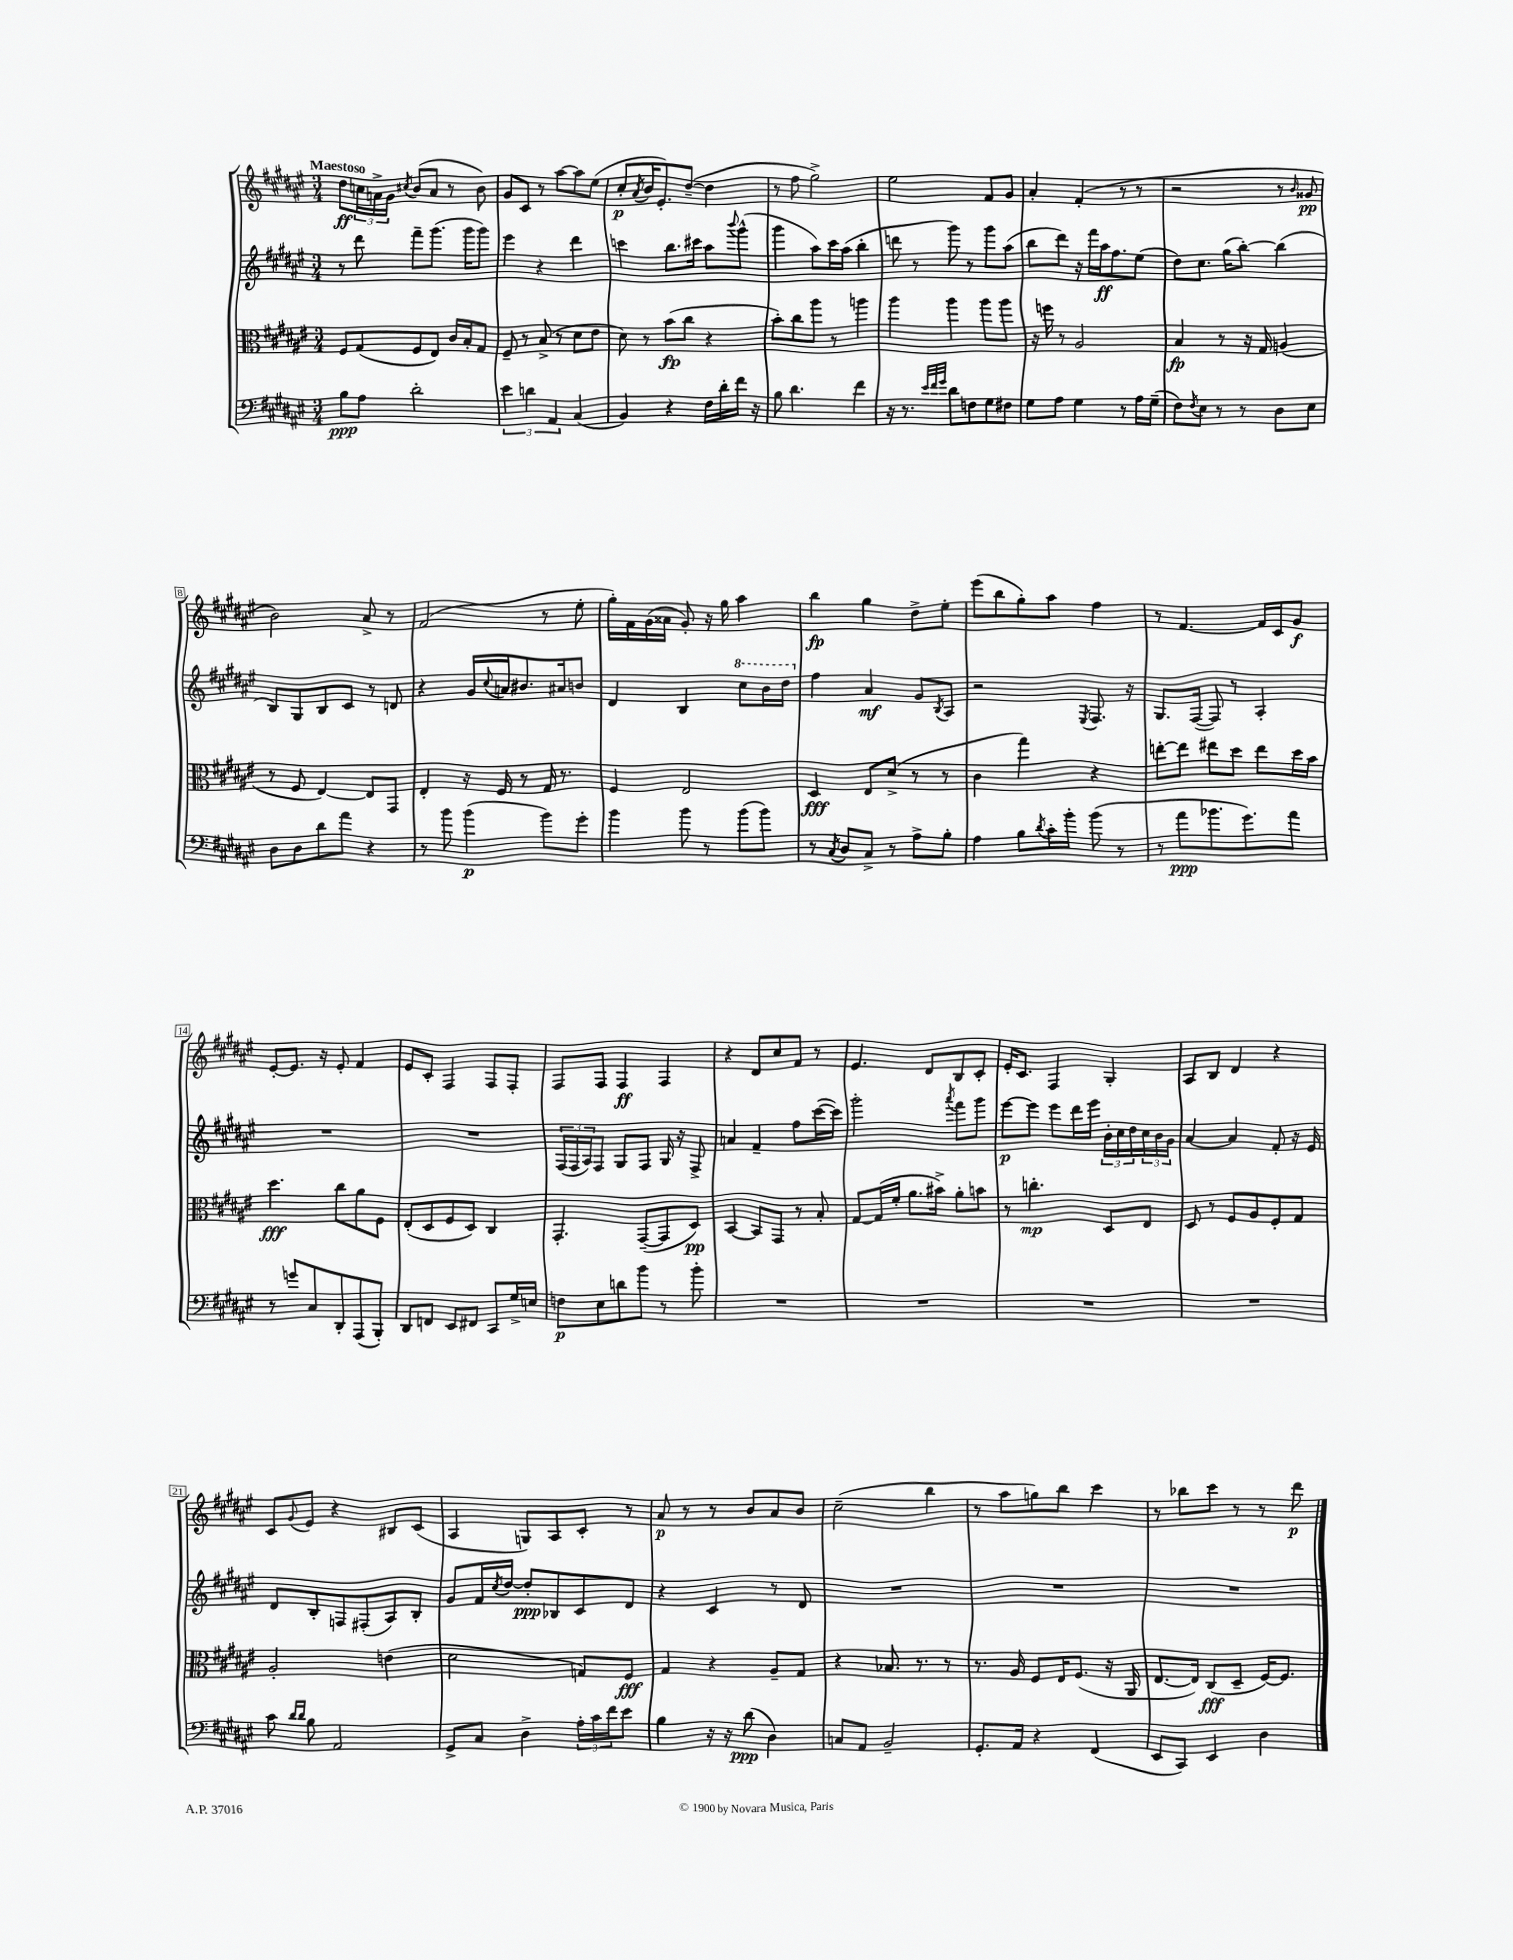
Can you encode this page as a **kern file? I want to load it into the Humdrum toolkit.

**kern	**dynam	**kern	**dynam	**kern	**dynam	**kern	**dynam
*part4	*part4	*part3	*part3	*part2	*part2	*part1	*part1
*staff4	*staff4	*staff3	*staff3	*staff2	*staff2	*staff1	*staff1
*clefF4	*	*clefC3	*	*clefG2	*	*clefG2	*
*k[f#c#g#d#a#e#]	*	*k[f#c#g#d#a#e#]	*	*k[f#c#g#d#a#e#]	*	*k[f#c#g#d#a#e#]	*
*M3/4	*	*M3/4	*	*M3/4	*	*M3/4	*
=1	=1	=1	=1	=1	=1	=1	=1
!	!	!	!	!	!	!LO:TX:a:B:t=Maestoso	!
8B\L	ppp	8F#/L	.	8r	.	8dd#\L	ff
8A#\J	.	(8G#/	.	8ddd#\	.	24ccn\L	.
.	.	.	.	.	.	24an^\	.
.	.	.	.	.	.	24g#\JJ	.
.	.	.	.	.	.	8qcc#X/	.
2d#'\	.	8F#/	.	8fff#~\L	.	(8b/L	.
.	.	8E#/J)	.	(8.ggg#\J	.	8a/J	.
.	.	16c#/LL	.	.	.	8r	.
.	.	16B'/J	.	16ggg#\KL	.	.	.
.	.	8G#/J	.	8ggg#\J)	.	8b\)	.
=2	=2	=2	=2	=2	=2	=2	=2
6e#\	.	8F#~/	.	4eee#\	.	8g#/L	.
.	.	8r	.	.	.	8c#/J	.
6dn\	.	.	.	.	.	.	.
.	.	(8B^/	.	4r	.	8r	.
6AA#/	.	.	.	.	.	.	.
.	.	8r	.	.	.	[8aa#\L	.
(4C#/	.	8d#\L	.	4ddd#\	.	8aa#\]	.
.	.	8e#\J	.	.	.	(8ee#\J	.
=3	=3	=3	=3	=3	=3	=3	=3
4BB/)	.	8d#\)	.	4cccn\	.	8cc#'/L	p
.	.	.	.	.	.	8qa#/	.
.	.	8r	.	.	.	16b/K	.
.	.	.	.	.	.	8.e#'/)	.
4r	.	(8b\L	fp	8.bb\L	.	.	.
.	.	8cc#\J	.	.	.	([8dd#~/J	.
.	.	.	.	16ccc#X\Jk	.	.	.
16F#\LL	.	4r	.	8aa#\L	.	4dd#\]	.
16d#'\	.	.	.	.	.	.	.
.	.	.	.	8qqbbb/	.	.	.
16f#\JJ	.	.	.	(8ggg#^^\J	.	.	.
16r	.	.	.	.	.	.	.
=4	=4	=4	=4	=4	=4	=4	=4
8B\	.	8b'\L)	.	4ggg#\	.	8r	.
4.d#\	.	8cc#\	.	.	.	8ff#\	.
.	.	8aa#\J	.	8aa#\L)	.	2gg#^\)	.
.	.	8r	.	16ccc#\L	.	.	.
.	.	.	.	(16aa#\JJ	.	.	.
4f#\	.	4aan\	.	4bb'\	.	.	.
=5	=5	=5	=5	=5	=5	=5	=5
16r	.	4aa#\	.	8dddn\	.	2ee#\	.
8.r	.	.	.	.	.	.	.
.	.	.	.	8r	.	.	.
32qqe#/LLL	.	.	.	.	.	.	.
32qqf#/	.	.	.	.	.	.	.
32qqg#/JJJ	.	.	.	.	.	.	.
8d#\L	.	4aa#\	.	8ggg#\)	.	.	.
8Fn\	.	.	.	8r	.	.	.
8G#\	.	8aa#\L	.	8ggg#\L	.	8f#/L	.
8F#X\J	.	8aa#\J	.	(8aa#\J	.	8g#/J	.
=6	=6	=6	=6	=6	=6	=6	=6
8G#\L	.	16r	.	8bb\L	.	4a#'/	.
.	.	16ffn\	.	.	.	.	.
8A#\J	.	8r	.	8ddd#\J)	.	.	.
4G#\	.	2A#/	.	16r	.	(4f#'/	.
.	.	.	.	16fff#\LL	.	.	.
.	.	.	.	16aa#\J	ff	.	.
.	.	.	.	8.ff#\	.	.	.
8r	.	.	.	.	.	8r	.
16A#\LL	.	.	.	(8ee#\J	.	8r	.
(16G#~\JJ	.	.	.	.	.	.	.
=7	=7	=7	=7	=7	=7	=7	=7
8F#\L)	.	4B/	fp	8dd#\L)	.	2r	.
8qF#/	.	.	.	.	.	.	.
8E#\J	.	.	.	8.cc#\J	.	.	.
8r	.	8r	.	.	.	.	.
.	.	.	.	(16gg#\KL	.	.	.
8r	.	16r	.	[8bb'\J)	.	.	.
.	.	16G#/	.	.	.	.	.
8D#\L	.	(4An/	.	(4bb\]	.	8r	.
.	.	.	.	.	.	16qqb/	.
8E#\J	.	.	.	.	.	8g##X/	pp
!!LO:LB:g=z
=8	=8	=8	=8	=8	=8	=8	=8
8D#\L	.	8r	.	8B/L)	.	2b\)	.
8D#\	.	8F#/	.	8G#/	.	.	.
8d#\	.	[4E#/)	.	8B/	.	.	.
8a#\J	.	.	.	8c#/J	.	.	.
4r	.	8E#/L]	.	8r	.	8a#^/	.
.	.	8GG#/J	.	8dn/	.	8r	.
=9	=9	=9	=9	=9	=9	=9	=9
8r	.	4E#'/	.	4r	.	(2f#/	.
8b\	.	.	.	.	.	.	.
(4b\	p	16r	.	16g#/LL	.	.	.
.	.	.	.	8qqcc#/	.	.	.
.	.	16F#/	.	16an/J	.	.	.
.	.	8r	.	8.b#X/	.	.	.
8b\L)	.	16G#/	.	.	.	8r	.
.	.	8.r	.	16a#X/k	.	.	.
8g#'\J	.	.	.	8bn/J	.	8ee#'\	.
=10	=10	=10	=10	=10	=10	=10	=10
4b\	.	4F#/	.	4d#/	.	16gg#'\LL)	.
.	.	.	.	.	.	16f#\	.
.	.	.	.	.	.	(16g#\	.
.	.	.	.	.	.	16a##X\JJ	.
8b\	.	2E#/	.	4B/	.	8g#'/)	.
8r	.	.	.	.	.	16r	.
.	.	.	.	.	.	16gg#\	.
*	*	*	*	*8va	*	*	*
(8b\L	.	.	.	8ccc#\L	.	4aa#\	.
8b\J)	.	.	.	16bb\L	.	.	.
.	.	.	.	16ddd#\JJ	.	.	.
=11	=11	=11	=11	=11	=11	=11	=11
*	*	*	*	*X8va	*	*	*
8r	.	4D#/	fff	4ff#\	.	4bb\	fp
8qC#/	.	.	.	.	.	.	.
8D#/L	.	.	.	.	.	.	.
8C#^/J	.	8E#/L	.	4a#/	mf	4gg#\	.
8r	.	(8d#^/J	.	.	.	.	.
8A#^\L	.	8r	.	8g#/L	.	8dd#^\L	.
.	.	.	.	8qB/	.	.	.
8B'\J	.	8r	.	8A#/J	.	8ee#'\J	.
=12	=12	=12	=12	=12	=12	=12	=12
4A#\	.	4c#\	.	2r	.	(8eee#\L	.
.	.	.	.	.	.	8bb\	.
8B\L	.	4gg#\)	.	.	.	8gg#'\)	.
8qd#/	.	.	.	.	.	.	.
16c#'\L	.	.	.	.	.	8aa#\J	.
16b'\JJ	.	.	.	.	.	.	.
.	.	.	.	8qE#/	.	.	.
(8b\	.	4r	.	8.F#/	.	4ff#\	.
8r	.	.	.	.	.	.	.
.	.	.	.	16r	.	.	.
=13	=13	=13	=13	=13	=13	=13	=13
8r	.	[8een'\L	.	8.G#/L	.	8r	.
8a#\L	ppp	8ee\J]	.	.	.	[4.f#/	.
.	.	.	.	([16F#/Jk	.	.	.
8.b-X\	.	8ee#X\L	.	8F#/])	.	.	.
.	.	8dd#\J	.	8r	.	.	.
8.g#\)	.	.	.	.	.	.	.
.	.	8ee#\L	.	4A#'/	.	16f#/LL]	.
.	.	.	.	.	.	16c#/J	.
8a#\J	.	16dd#\L	.	.	.	8g#/J	f
.	.	16b\JJ	.	.	.	.	.
!!LO:LB:g=z
=14	=14	=14	=14	=14	=14	=14	=14
8r	.	4.dd#\	fff	2.r	.	[8e#'/L	.
8gn/L	.	.	.	.	.	8.e#/J]	.
8C#/	.	.	.	.	.	.	.
.	.	.	.	.	.	16r	.
8DD#'/	.	8cc#\L	.	.	.	8e#'/	.
(8AAA#/	.	8a#\	.	.	.	4f#/	.
8BBB'/J)	.	8F#\J	.	.	.	.	.
=15	=15	=15	=15	=15	=15	=15	=15
8DD#/L	.	(8E#'/L	.	2.r	.	8e#/L	.
8FFn/J	.	8D#/	.	.	.	8c#'/J	.
8EE#/L	.	8F#/	.	.	.	4F#/	.
8FF#X/J	.	8D#/J)	.	.	.	.	.
8CC#/L	.	4C#/	.	.	.	8F#/L	.
16G#^/L	.	.	.	.	.	8F#'/J	.
16En/JJ	.	.	.	.	.	.	.
=16	=16	=16	=16	=16	=16	=16	=16
8Fn\L	p	4.GG#'/	.	(24F#/LL	.	8F#/L	.
.	.	.	.	24F#/	.	.	.
.	.	.	.	24A#/J)	.	.	.
8E#\	.	.	.	8F#/J	.	8F#/J	.
8dn\	.	.	.	8G#/L	.	4F#/	ff
8b\J	.	([8GG#~/L	.	8F#/J	.	.	.
8r	.	8GG#/]	.	16G#/	.	4F#/	.
.	.	.	.	16r	.	.	.
8b'\	.	8D#/J)	pp	8F#^/	.	.	.
=17	=17	=17	=17	=17	=17	=17	=17
2.r	.	[4BB/	.	4an/	.	4r	.
.	.	8BB/L]	.	4f#~/	.	8d#/L	.
.	.	8GG#/J	.	.	.	8cc#/	.
.	.	8r	.	8ff#\L	.	8f#/J	.
.	.	8B'/	.	([16ccc#\L	.	8r	.
.	.	.	.	16ccc#\JJ])	.	.	.
=18	=18	=18	=18	=18	=18	=18	=18
2.r	.	[8G#/L	.	2ggg#'\	.	4.e#/	.
.	.	(16G#/L]	.	.	.	.	.
.	.	16f#'/JJ	.	.	.	.	.
.	.	8.a#\L	.	.	.	.	.
.	.	.	.	.	.	8d#/L	.
.	.	16b#X^\Jk)	.	.	.	.	.
.	.	.	.	8qaaa#/	.	.	.
.	.	8a#'\L	.	8fff#\L	.	8B/	.
.	.	8bn\J	.	8ggg#\J	.	8c#'/J	.
=19	=19	=19	=19	=19	=19	=19	=19
2.r	.	8r	.	[8eee#\L	p	16e#'/KL	.
.	.	.	.	.	.	8.c#/J	.
.	.	4.ccn'\	mp	8eee#\J]	.	.	.
.	.	.	.	8eee#\L	.	4F#/	.
.	.	.	.	16ddd#\L	.	.	.
.	.	.	.	16eee#\JJ	.	.	.
.	.	8D#/L	.	24b'\LL	.	4G#'/	.
.	.	.	.	24cc#\	.	.	.
.	.	.	.	24dd#\	.	.	.
.	.	8E#/J	.	24cc#\	.	.	.
.	.	.	.	24b\	.	.	.
.	.	.	.	24g#\JJ	.	.	.
=20	=20	=20	=20	=20	=20	=20	=20
2.r	.	8D#/	.	[4a#/	.	8A#/L	.
.	.	8r	.	.	.	8B/J	.
.	.	8F#/L	.	4a#/]	.	4d#/	.
.	.	8A#/	.	.	.	.	.
.	.	8F#'/	.	8f#'/	.	4r	.
.	.	8G#/J	.	16r	.	.	.
.	.	.	.	16e#/	.	.	.
!!LO:LB:g=z
=21	=21	=21	=21	=21	=21	=21	=21
8c#\	.	2A#'/	.	8d#/L	.	8c#/L	.
16qqd#/LL	.	.	.	.	.	.	.
16qqd#/JJ	.	.	.	.	.	8qqg#/	.
8B\	.	.	.	8B'/	.	8e#/J	.
2AA#/	.	.	.	8Fn/	.	4r	.
.	.	.	.	(8F#X'/	.	.	.
.	.	(4en\	.	8A#/)	.	8B#X/L	.
.	.	.	.	8B'/J	.	(8c#/J	.
=22	=22	=22	=22	=22	=22	=22	=22
8GG#^/L	.	2d#\	.	8g#/L	.	4A#/	.
8C#/J	.	.	.	16f#/L	.	.	.
.	.	.	.	8qcc#/	.	.	.
.	.	.	.	[16dd#/JJ	.	.	.
4D#^\	.	.	.	8dd#'/L]	ppp	8Gn/L)	.
.	.	.	.	8B-X/	.	8A#/	.
24A#'\LL	.	8Gn/L)	.	8c#/	.	8c#'/J	.
24c#\	.	.	.	.	.	.	.
24f#\J	.	.	.	.	.	.	.
8e#\J	.	8F#/J	fff	8d#/J	.	8r	.
=23	=23	=23	=23	=23	=23	=23	=23
4B\	.	4G#/	.	4r	.	8a#/	p
.	.	.	.	.	.	8r	.
16r	.	4r	.	4c#/	.	8r	.
16r	.	.	.	.	.	.	.
(8d#\	ppp	.	.	.	.	8b/L	.
4D#\)	.	8A#~/L	.	8r	.	8a#/	.
.	.	8G#/J	.	8d#/	.	8b/J	.
=24	=24	=24	=24	=24	=24	=24	=24
8Cn/L	.	4r	.	2.r	.	(2cc#~\	.
8AA#/J	.	.	.	.	.	.	.
2BB~/	.	8.B-X/	.	.	.	.	.
.	.	8.r	.	.	.	.	.
.	.	.	.	.	.	4bb\	.
.	.	8r	.	.	.	.	.
=25	=25	=25	=25	=25	=25	=25	=25
8.GG#'/L	.	8.r	.	2.r	.	8r	.
.	.	.	.	.	.	8aa#\L	.
16AA#/Jk	.	16A#/	.	.	.	.	.
4r	.	8F#/L	.	.	.	8ggn\)	.
.	.	16E#/K	.	.	.	8bb\J	.
.	.	(8.F#/J	.	.	.	.	.
(4FF#/	.	.	.	.	.	4ccc#\	.
.	.	16r	.	.	.	.	.
.	.	16AA#/	.	.	.	.	.
=26	=26	=26	=26	=26	=26	=26	=26
8EE#/L	.	[8.E#/L	.	2.r	.	8r	.
8CC#/J)	.	.	.	.	.	8bb-X\L	.
.	.	16E#/Jk])	.	.	.	.	.
4EE#/	.	(8C#/L	fff	.	.	8ccc#\J	.
.	.	8D#~/J	.	.	.	8r	.
4D#\	.	[16F#/KL)	.	.	.	8r	.
.	.	8.F#/J]	.	.	.	.	.
.	.	.	.	.	.	8ddd#\	p
==	==	==	==	==	==	==	==
*-	*-	*-	*-	*-	*-	*-	*-
